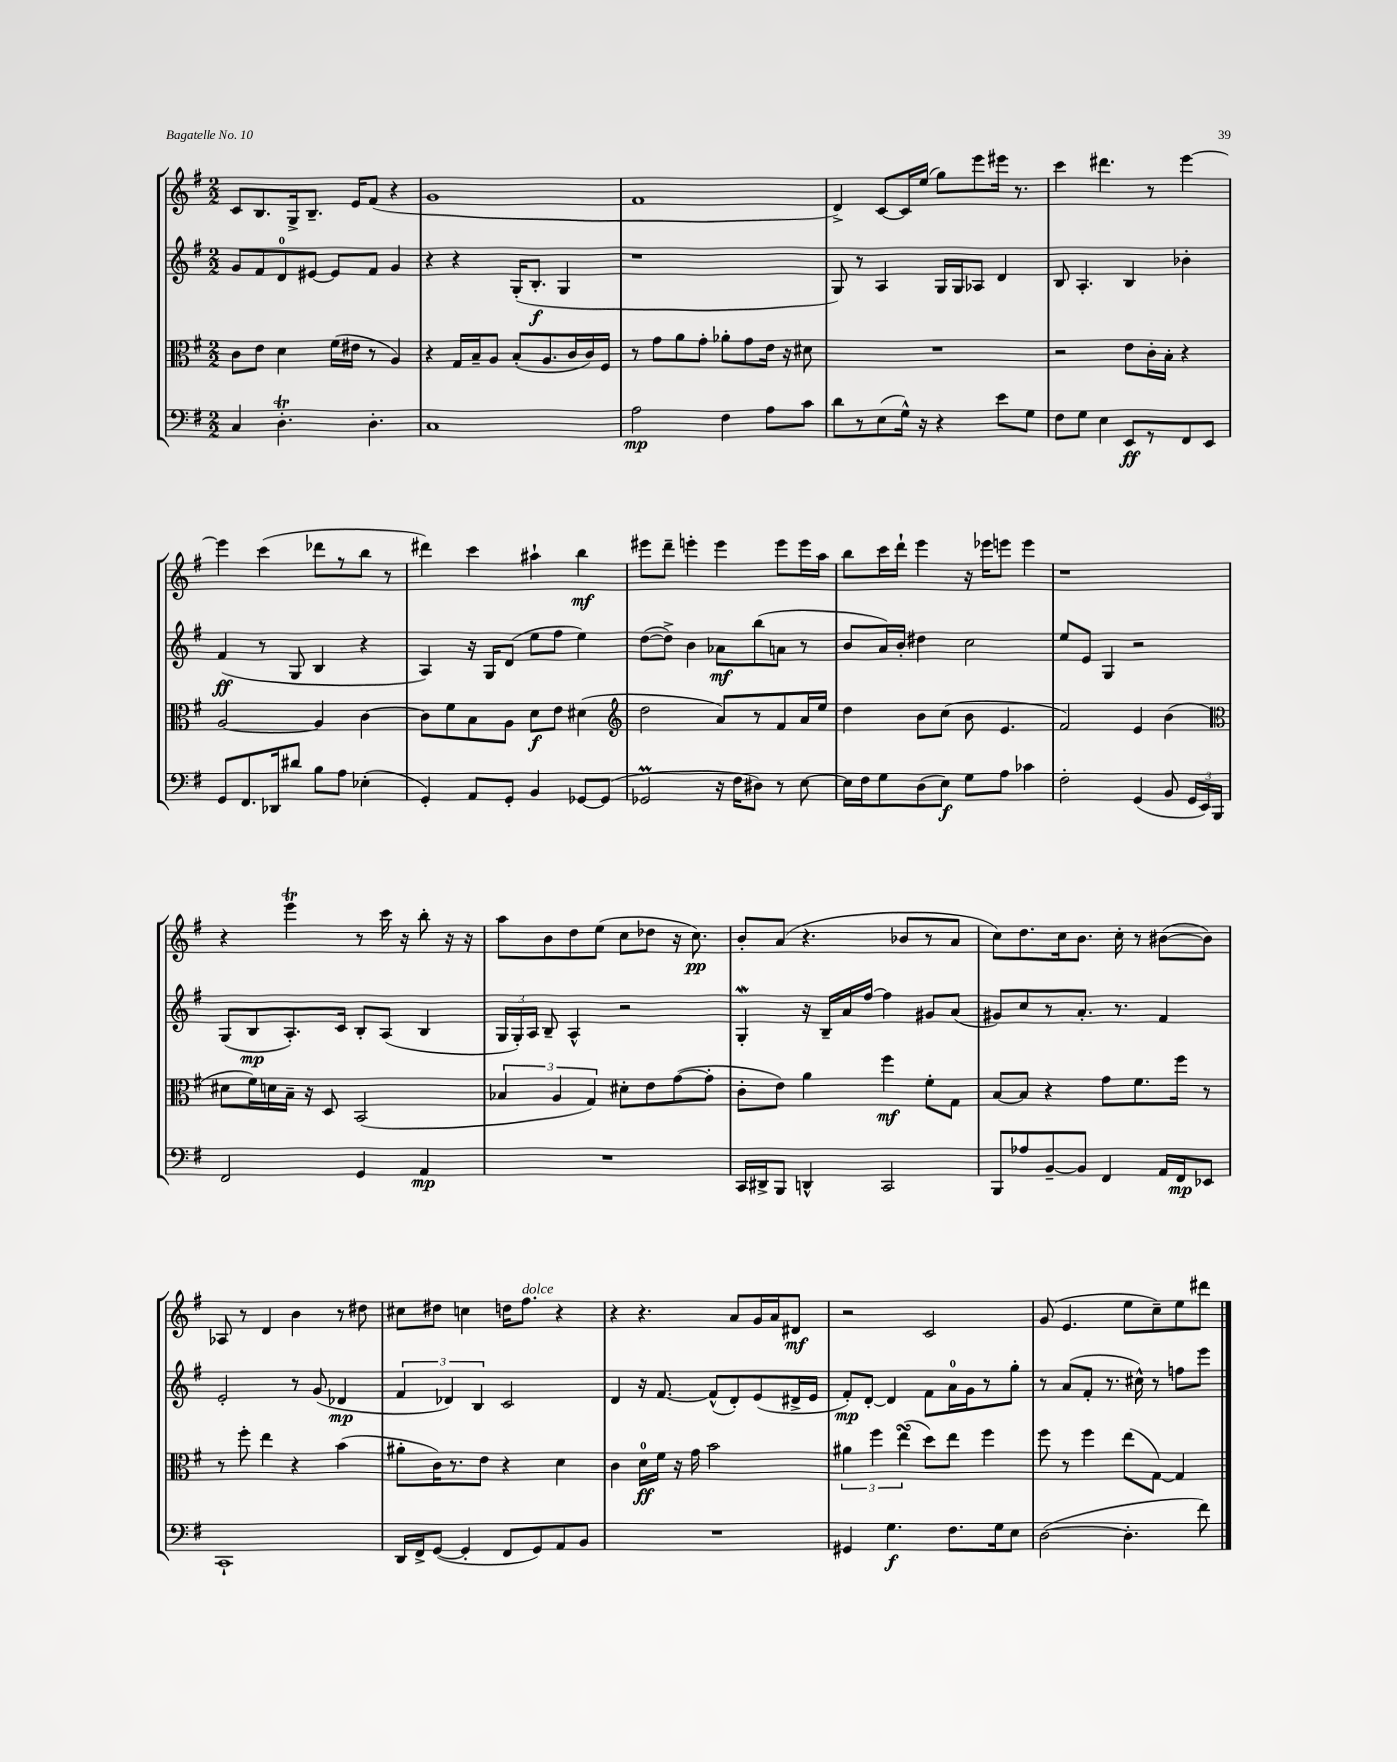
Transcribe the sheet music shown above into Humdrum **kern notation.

**kern	**dynam	**kern	**dynam	**kern	**dynam	**kern	**dynam
*part4	*part4	*part3	*part3	*part2	*part2	*part1	*part1
*staff4	*staff4	*staff3	*staff3	*staff2	*staff2	*staff1	*staff1
*clefF4	*	*clefC3	*	*clefG2	*	*clefG2	*
*k[f#]	*	*k[f#]	*	*k[f#]	*	*k[f#]	*
*M2/2	*	*M2/2	*	*M2/2	*	*M2/2	*
=140	=140	=140	=140	=140	=140	=140	=140
4C/	.	8c\L	.	8g/L	.	8c/L	.
.	.	8e\J	.	8f#/	.	8.B/	.
4.DT'\	.	4d\	.	8d/	.	.	.
.	.	.	.	.	.	16G^/k	.
.	.	.	.	[8e#X/J	.	8.B~/J	.
.	.	(16f#\LL	.	8e#/L]	.	.	.
.	.	16e#X\JJ	.	.	.	16e/KL	.
4.D'\	.	8r	.	8f#/J	.	(8f#/J	.
.	.	4A/)	.	4g/	.	4r	.
=141	=141	=141	=141	=141	=141	=141	=141
1C	.	4r	.	4r	.	1g	.
.	.	16G/LL	.	4r	.	.	.
.	.	16B~/J	.	.	.	.	.
.	.	8A/J	.	.	.	.	.
.	.	(8B'/L	.	(16G'/KL	.	.	.
.	.	.	.	8.B'/J	f	.	.
.	.	8.A/	.	.	.	.	.
.	.	.	.	4G/	.	.	.
.	.	16c/L	.	.	.	.	.
.	.	16c/)	.	.	.	.	.
.	.	16F#/JJ	.	.	.	.	.
=142	=142	=142	=142	=142	=142	=142	=142
2A\	mp	8r	.	1r	.	1f#	.
.	.	8g\L	.	.	.	.	.
.	.	8a\	.	.	.	.	.
.	.	8g'\J	.	.	.	.	.
4F#\	.	8a-X'\L	.	.	.	.	.
.	.	8g\	.	.	.	.	.
8A\L	.	16e\Jk	.	.	.	.	.
.	.	16r	.	.	.	.	.
8c\J	.	8d#X\	.	.	.	.	.
=143	=143	=143	=143	=143	=143	=143	=143
8d\L	.	1r	.	8G/)	.	4d^/)	.
8r	.	.	.	8r	.	.	.
(8E\	.	.	.	4A/	.	[8c/L	.
16G^^\Jk)	.	.	.	.	.	16c/L]	.
16r	.	.	.	.	.	(16ee/JJ	.
4r	.	.	.	16G/LL	.	8gg\L)	.
.	.	.	.	16G/J	.	.	.
.	.	.	.	8A-X/J	.	8eee\	.
8e\L	.	.	.	4d/	.	16eee#X\Jk	.
.	.	.	.	.	.	8.r	.
8G\J	.	.	.	.	.	.	.
=144	=144	=144	=144	=144	=144	=144	=144
8F#\L	.	2r	.	8B/	.	4ccc\	.
8G\J	.	.	.	4.A'/	.	.	.
4E\	.	.	.	.	.	4.ddd#X\	.
8EE/L	ff	8e\L	.	4B/	.	.	.
8r	.	16c'\L	.	.	.	8r	.
.	.	16B'\JJ	.	.	.	.	.
8FF#/	.	4r	.	4b-X'\	.	[4eee\	.
8EE/J	.	.	.	.	.	.	.
!!LO:LB:g=z
=145	=145	=145	=145	=145	=145	=145	=145
8GG/L	.	[2A/	.	(4f#/	ff	4eee\]	.
8.FF#/	.	.	.	.	.	.	.
.	.	.	.	8r	.	(4ccc\	.
16DD-X/k	.	.	.	.	.	.	.
8d#X/J	.	.	.	8G/	.	.	.
8B\L	.	4A/]	.	4B/	.	8ddd-X\L	.
8A\J	.	.	.	.	.	8r	.
(4E-X'\	.	[4c\	.	4r	.	8bb\J	.
.	.	.	.	.	.	8r	.
=146	=146	=146	=146	=146	=146	=146	=146
4GG'/)	.	8c\L]	.	4A/)	.	4ddd#X\)	.
.	.	8f#\	.	.	.	.	.
8AA/L	.	8B\	.	16r	.	4ccc\	.
.	.	.	.	16G/KL	.	.	.
8GG'/J	.	8A\J	.	(8d/J	.	.	.
4BB/	.	8d\L	f	8ee\L	.	4aa#X`\	.
.	.	8e\J	.	8ff#\J	.	.	.
[8GG-X/L	.	(4d#X\	.	4ee\)	.	4bb\	mf
(8GG-/J]	.	.	.	.	.	.	.
=147	=147	=147	=147	=147	=147	=147	=147
*	*	*clefG2	*	*	*	*	*
2GG-XM/	.	2dd\	.	([8dd\L	.	8eee#X\L	.
.	.	.	.	8dd^\J])	.	8ddd~\J	.
.	.	.	.	4b\	.	4eeen'\	.
16r	.	8a/L)	.	8a-X\L	mf	4eee\	.
16F#\KL	.	.	.	.	.	.	.
8D#X\J)	.	8r	.	(8bb\	.	.	.
8r	.	8f#/	.	8an\J	.	8eee\L	.
[8E\	.	16a/L	.	8r	.	16eee\L	.
.	.	16ee/JJ	.	.	.	16aa\JJ	.
=148	=148	=148	=148	=148	=148	=148	=148
16E\LL]	.	4dd\	.	8b/L	.	8bb\L	.
16F#\J	.	.	.	.	.	.	.
8G\	.	.	.	16a/L)	.	16ccc\L	.
.	.	.	.	16b'/JJ	.	16ddd`\JJ	.
(8D\	.	8b\L	.	4dd#X\	.	4eee\	.
8E\J)	f	(8cc\J	.	.	.	.	.
8G\L	.	8b\	.	2cc\	.	16r	.
.	.	.	.	.	.	16eee-X\KL	.
8A\J	.	4.e/	.	.	.	8eeen\J	.
4c-X\	.	.	.	.	.	4eee\	.
=149	=149	=149	=149	=149	=149	=149	=149
2F#'\	.	2f#/)	.	8ee/L	.	1r	.
.	.	.	.	8e/J	.	.	.
.	.	.	.	4G/	.	.	.
(4GG/	.	4e/	.	2r	.	.	.
8BB/	.	(4b\	.	.	.	.	.
24GG/LL	.	.	.	.	.	.	.
24EE/)	.	.	.	.	.	.	.
24BBB/JJ	.	.	.	.	.	.	.
!!LO:LB:g=z
=150	=150	=150	=150	=150	=150	=150	=150
*	*	*clefC3	*	*	*	*	*
2FF#/	.	8d#X\L	.	(8G/L	.	4r	.
.	.	16f#\L)	.	8B/	mp	.	.
.	.	16dn\	.	.	.	.	.
.	.	16B~\JJ	.	8.A'/)	.	4eeeT\	.
.	.	16r	.	.	.	.	.
.	.	8D/	.	.	.	.	.
.	.	.	.	16c/Jk	.	.	.
4GG/	.	(2BB/	.	8B'/L	.	8r	.
.	.	.	.	(8A/J	.	16ccc\	.
.	.	.	.	.	.	16r	.
4AA/	mp	.	.	4B/	.	8bb'\	.
.	.	.	.	.	.	16r	.
.	.	.	.	.	.	16r	.
=151	=151	=151	=151	=151	=151	=151	=151
1r	.	6B-X/	.	24G/LL	.	8aa\L	.
.	.	.	.	24G'/)	.	.	.
.	.	.	.	24A/JJ	.	.	.
.	.	.	.	8B~/	.	8b\	.
.	.	6A/	.	.	.	.	.
.	.	.	.	4A^^/	.	8dd\	.
.	.	6G/)	.	.	.	.	.
.	.	.	.	.	.	(8ee\J	.
.	.	8d#X'\L	.	2r	.	8cc\L	.
.	.	8e\	.	.	.	8dd-X\J	.
.	.	([8g\	.	.	.	16r	.
.	.	.	.	.	.	8.cc\)	pp
.	.	8g'\J]	.	.	.	.	.
=152	=152	=152	=152	=152	=152	=152	=152
16CC/LL	.	8c'\L	.	4Gw'/	.	8b'/L	.
16DD#X^/J	.	.	.	.	.	.	.
8BBB/J	.	8e\J)	.	.	.	(8a/J	.
4DDn^^/	.	4a\	.	16r	.	4.r	.
.	.	.	.	16B~/LL	.	.	.
.	.	.	.	16a/	.	.	.
.	.	.	.	[16ff#/JJ	.	.	.
2CC/	.	4ff#\	mf	4ff#\]	.	.	.
.	.	.	.	.	.	8b-X/L	.
.	.	8f#'\L	.	8g#X/L	.	8r	.
.	.	8G\J	.	(8a/J	.	8a/J	.
=153	=153	=153	=153	=153	=153	=153	=153
8BBB/L	.	[8B/L	.	8g#X/L)	.	8cc\L)	.
8A-X/	.	8B/J]	.	8cc/	.	8.dd\	.
[8BB~/	.	4r	.	8r	.	.	.
.	.	.	.	.	.	16cc\k	.
8BB/J]	.	.	.	8.a'/J	.	8.b\J	.
4FF#/	.	8g\L	.	.	.	.	.
.	.	.	.	8.r	.	16cc'\	.
.	.	8.f#\	.	.	.	8r	.
16AA/LL	.	.	.	4f#/	.	([8b#X\L	.
16FF#/J	mp	16ff#\Jk	.	.	.	.	.
8EE-X/J	.	8r	.	.	.	8b#\J])	.
!!LO:LB:g=z
=154	=154	=154	=154	=154	=154	=154	=154
1CC`	.	8r	.	2e'/	.	8A-X/	.
.	.	8ff#'\	.	.	.	8r	.
.	.	4ee\	.	.	.	4d/	.
.	.	4r	.	8r	.	4b\	.
.	.	.	.	(8g/	.	.	.
.	.	(4b\	.	4d-X/	mp	8r	.
.	.	.	.	.	.	8dd#X\	.
=155	=155	=155	=155	=155	=155	=155	=155
16DD/LL	.	8a#X'\L	.	6f#/	.	8cc#X\L	.
16FF#^/J	.	.	.	.	.	.	.
([8GG/J	.	16c\K)	.	.	.	8dd#X\J	.
.	.	.	.	6d-X/)	.	.	.
.	.	8.r	.	.	.	.	.
4GG'/]	.	.	.	.	.	4ccn\	.
.	.	.	.	6B/	.	.	.
.	.	8e\J	.	.	.	.	.
8FF#/L	.	4r	.	2c/	.	16ddn\KL	.
!	!	!	!	!	!	!LO:TX:a:i:t=dolce	!
.	.	.	.	.	.	8.ff#\J	.
8GG/)	.	.	.	.	.	.	.
8AA/	.	4d\	.	.	.	4r	.
8BB/J	.	.	.	.	.	.	.
=156	=156	=156	=156	=156	=156	=156	=156
1r	.	4c\	.	4d/	.	4r	.
.	.	16d\LL	ff	16r	.	4.r	.
.	.	16f#\JJ	.	[8.f#/	.	.	.
.	.	16r	.	.	.	.	.
.	.	16g\	.	.	.	.	.
.	.	2b\	.	(8f#^^/L]	.	.	.
.	.	.	.	8d'/)	.	8a/L	.
.	.	.	.	(8e/	.	16g/L	.
.	.	.	.	.	.	16a/J	.
.	.	.	.	16d#X^/L	.	8d#X/J	mf
.	.	.	.	16e/JJ	.	.	.
=157	=157	=157	=157	=157	=157	=157	=157
4GG#X/	.	6a#X\	.	8f#'/L)	mp	2r	.
.	.	.	.	[8d'/J	.	.	.
.	.	6ff#\	.	.	.	.	.
4.G\	f	.	.	4d/]	.	.	.
.	.	(6eesSSS\	.	.	.	.	.
.	.	8dd\L)	.	8f#\L	.	2c/	.
8.F#\L	.	8ee\J	.	16a\L	.	.	.
.	.	.	.	16g\J	.	.	.
.	.	4ff#\	.	8r	.	.	.
16G\k	.	.	.	.	.	.	.
8E\J	.	.	.	8gg'\J	.	.	.
=158	=158	=158	=158	=158	=158	=158	=158
([2D\	.	8ff#\	.	8r	.	(8g/	.
.	.	8r	.	(8a/L	.	4.e/	.
.	.	4ff#\	.	8f#'/J	.	.	.
.	.	.	.	8.r	.	.	.
4.D'\]	.	(8ee\L	.	.	.	8ee\L	.
.	.	.	.	16cc#X^^\)	.	.	.
.	.	[8G\J)	.	8r	.	8cc~\)	.
.	.	4G/]	.	8ffn\L	.	8ee\	.
8f#\)	.	.	.	8eee\J	.	8ddd#X\J	.
==	==	==	==	==	==	==	==
*-	*-	*-	*-	*-	*-	*-	*-
